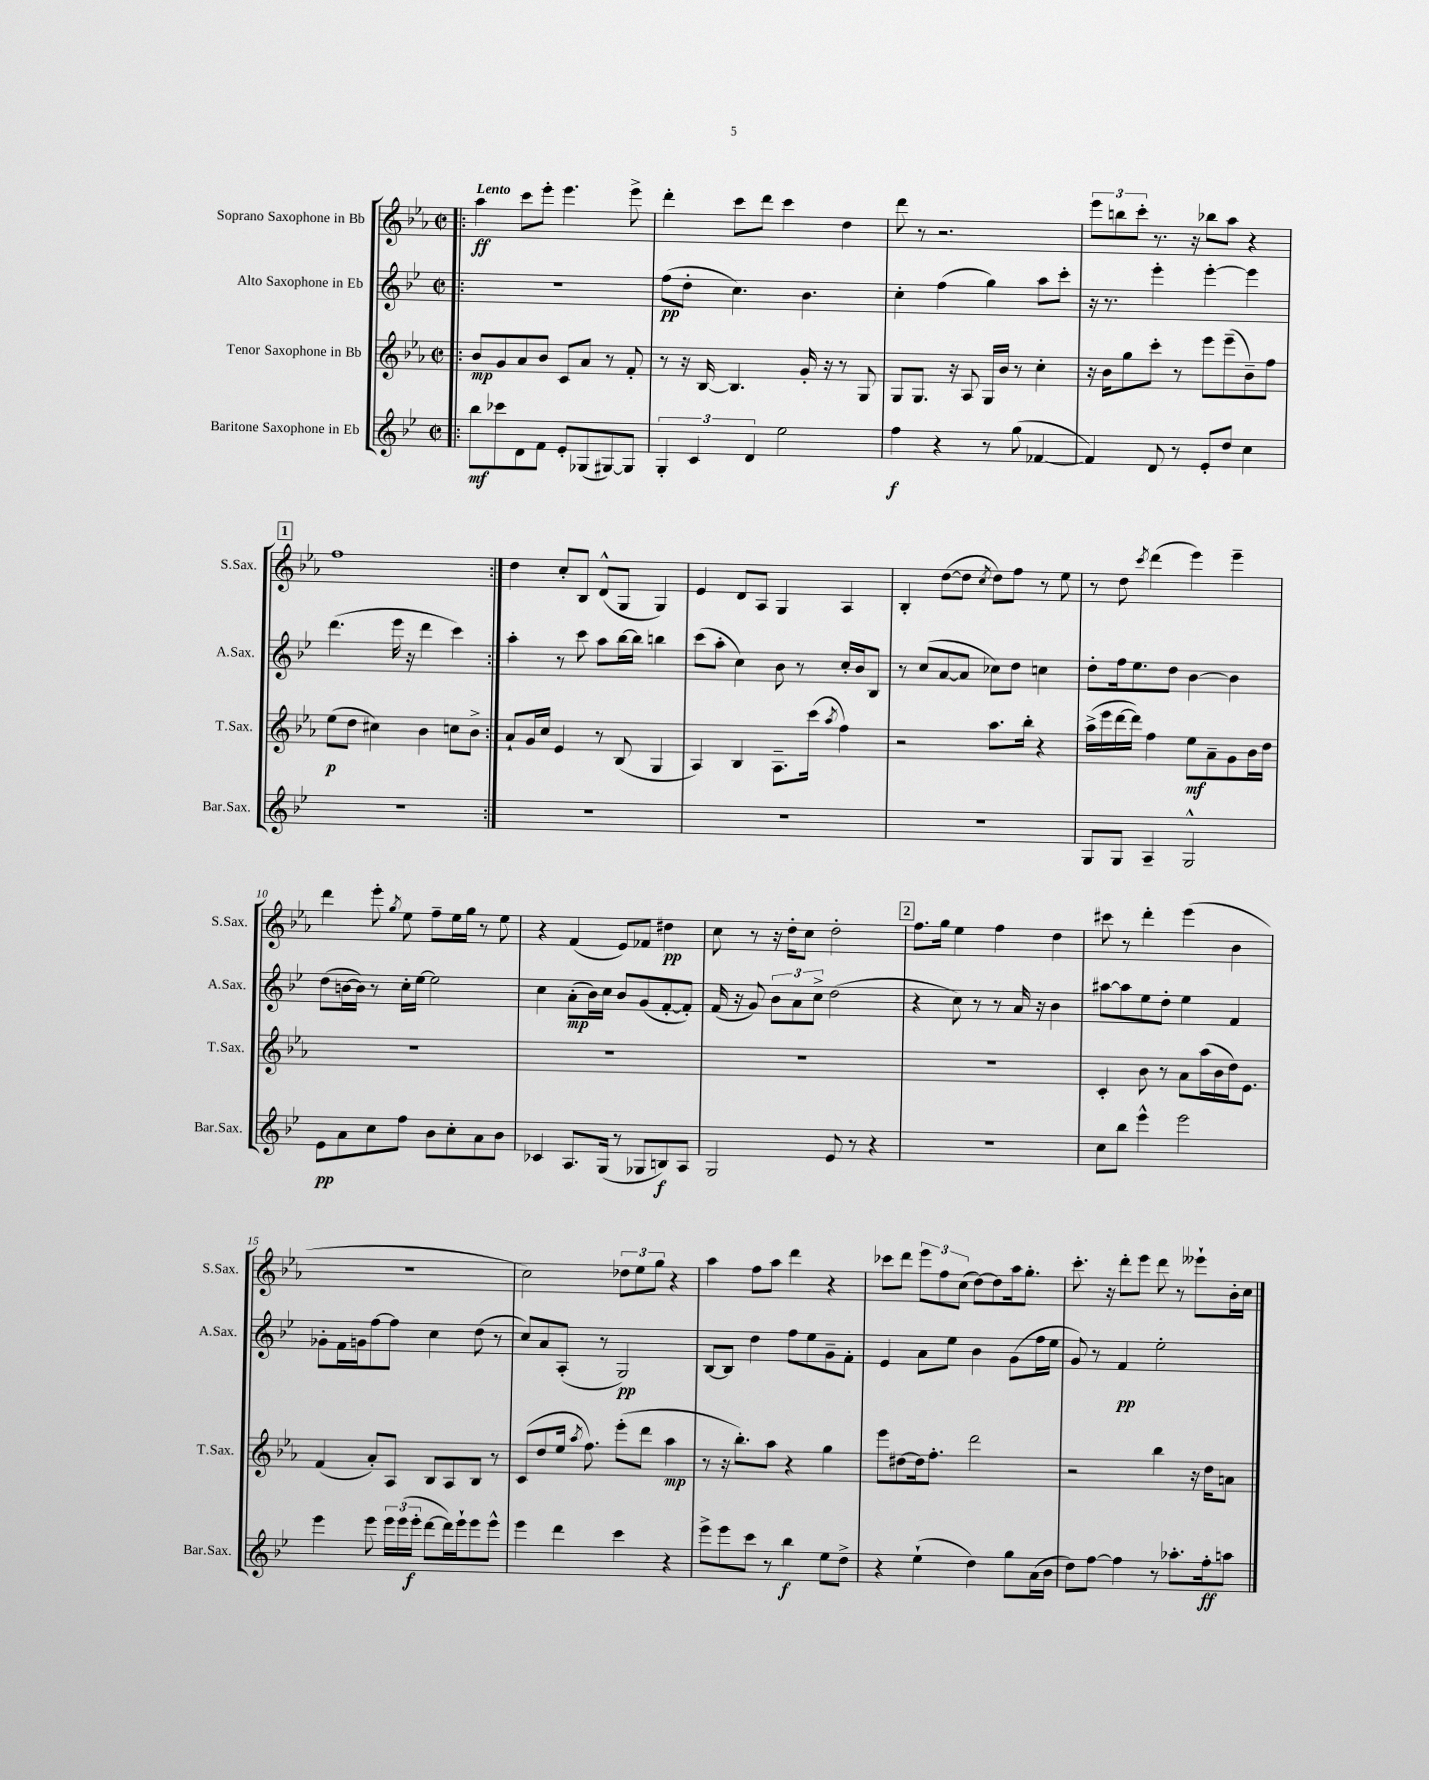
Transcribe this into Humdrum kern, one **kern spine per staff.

**kern	**kern	**kern	**kern
*staff4	*staff3	*staff2	*staff1
*clefG2	*clefG2	*clefG2	*clefG2
*k[b-e-]	*k[b-e-a-]	*k[b-e-]	*k[b-e-a-]
*M2/2	*M2/2	*M2/2	*M2/2
*met(c|)	*met(c|)	*met(c|)	*met(c|)
=!|:	=!|:	=!|:	=!|:
8bb-	8b-	1r	4aa-
8ccc-	8g	.	.
8d	8a-	.	8ccc
8f	8b-	.	8eee-'
8e-'	8c	.	4.eee-
(8G-	8a-	.	.
[8G#)	8r	.	.
8G#]	8f'	.	8eee-^
=	=	=	=
6G'	8r	(8ff	4ddd'
.	16r	8dd'	.
6c	.	.	.
.	[16B-	.	.
.	4.B-]	4.cc)	8ccc
6d	.	.	.
.	.	.	8ddd
2ee-	.	.	4ccc
.	16g'	4.b-	.
.	16r	.	.
.	8r	.	4dd
.	8G	.	.
=	=	=	=
4ff	8G	4cc'	8ddd
.	8.G	.	8r
4r	.	(4ff	2.r
.	16r	.	.
.	8A-	.	.
8r	16G	4gg)	.
.	16b-	.	.
(8gg	8r	.	.
[4f-	4cc'	8aa	.
.	.	8ccc'	.
=	=	=	=
4f-])	16r	16r	12eee-
.	16b-	8.r	.
.	.	.	12bb
.	8gg	.	.
.	.	.	12ccc'
8d	8ccc'	4eee-'	8.r
8r	8r	.	.
.	.	.	16r
8e-'	8eee-	[4eee-'	8bb-
8dd	(8eee-~	.	8aa-
4cc	8b-~)	4eee-]	4r
.	8ff	.	.
=	=	=	=
1r	(8ee-	(4.ddd	1ff
.	8dd	.	.
.	4cc#)	.	.
.	.	16eee-	.
.	.	16r	.
.	4b-	4ddd	.
.	8cc	4ccc)	.
.	8b-^	.	.
=:|!	=:|!	=:|!	=:|!
1r	8a-`	4aa'	4dd
.	16g	.	.
.	16cc	.	.
.	4e-	8r	8cc'
.	.	8ccc	8B-
.	8r	8aa	(8d^^
.	(8B-	[16bb-	8G
.	.	16bb-]	.
.	4G	4bb	4G)
=	=	=	=
1r	4A-)	(8ccc	4e-
.	.	8aa'	.
.	4B-	4cc)	8d
.	.	.	8A-
.	8.A-~	8b-	4G
.	.	8r	.
.	(16ccc	.	.
.	8qaa-	.	.
.	4ff)	16cc'	4A-
.	.	16b-	.
.	.	8B-	.
=	=	=	=
1r	2r	8r	4B-'
.	.	(8cc	.
.	.	[8a	([8dd
.	.	8a]	8dd]
.	.	.	8qcc
.	8.aa-	8cc-)	8dd)
.	.	8dd	8ff
.	16bb-'	.	.
.	4r	4cc	8r
.	.	.	8ee-
=	=	=	=
8G	(16aa-^	8dd'	8r
.	16eee-	.	.
8G	[16ddd	16ff	8dd
.	16ddd])	8.ee-	.
.	.	.	8qccc
4A~	4ff	.	(4ddd
.	.	8dd	.
2G^^	8ee-	[4b-	4eee-)
.	8a-~	.	.
.	8g	4b-]	4eee-~
.	16b-	.	.
.	16dd	.	.
=	=	=	=
8e-	1r	(8dd	4ddd
8a	.	[16b	.
.	.	16b])	.
8cc	.	8r	8eee-'
.	.	.	8qgg
8ff	.	16cc'	8ee-
.	.	[16ee-	.
8b-	.	2ee-]	8ff~
8cc'	.	.	16ee-
.	.	.	16gg
8a	.	.	8r
8b-	.	.	8ee-
=	=	=	=
4c-	1r	4cc	4r
8.A	.	(8a'	(4f
.	.	16b-)	.
(16G	.	16cc	.
8r	.	8b-	8e-)
8G-	.	(8g	8f-
8B)	.	[8f'	4dd#
8A	.	8f'])	.
=	=	=	=
2G	1r	(16f	8cc
.	.	16r	.
.	.	8g)	8r
.	.	12b-	16r
.	.	.	16dd'
.	.	12a	.
.	.	.	8cc
.	.	12cc^	.
8e-	.	(2dd	2dd'
8r	.	.	.
4r	.	.	.
=	=	=	=
1r	1r	4r	8.ff
.	.	.	16gg
.	.	8cc)	4ee-
.	.	8r	.
.	.	8r	4ff
.	.	16a	.
.	.	16r	.
.	.	4b-	4dd
=	=	=	=
8cc	4c'	[8aa#	8ccc#
8bb-	.	8aa#]	8r
4eee-^^	8b-	8ee-	4ddd'
.	8r	8dd'	.
2eee-	8a-	4ee-	(4eee-
.	(16aa-	.	.
.	16b-	.	.
.	16dd)	4f	4b-
.	8.e-	.	.
=	=	=	=
4eee-	(4f	8g-'	1r
.	.	16f	.
.	.	16g	.
8eee-	8a-')	[8ff	.
24eee-	8A-	8ff]	.
(24eee-	.	.	.
24eee-'	.	.	.
[8ddd	8B-	4cc	.
16ddd])	8A-	.	.
16eee-`	.	.	.
8eee-	8B-	(8dd	.
8eee-^^	8r	8r	.
=	=	=	=
4eee-	(8c	8cc)	2cc)
.	8dd	8a	.
4ddd	16ee-	(8A'	.
.	8qaa-	.	.
.	8.ff)	.	.
.	.	8r	.
4ccc	(8eee-'	2G)	12dd-
.	.	.	12ee-
.	8ddd	.	.
.	.	.	12gg
4r	4aa-	.	4r
=	=	=	=
8eee-^	8r	[8B-	4aa-
8eee-	16r	8B-]	.
.	8.bb-')	.	.
8ccc	.	4dd	8ff
8r	8aa-	.	8aa-
4bb-	4r	8ff	4ddd
.	.	8ee-	.
8ee-	4gg	8g~	4r
8dd^	.	8f'	.
=	=	=	=
4r	8eee-	4e-	8ccc-
.	[8dd#	.	8ddd
(4ee-`	16dd#]	8a	12eee-
.	8.ff'	.	.
.	.	.	12ff
.	.	8ee-	.
.	.	.	(12cc
4dd)	2ddd	4b-	[8dd)
.	.	.	8dd]
8gg	.	(8g	16aa-
.	.	.	8.gg'
(16a	.	16ff	.
16b-	.	16ee-	.
=	=	=	=
8dd)	2r	8g)	8.ccc'
[8ff	.	8r	.
.	.	.	16r
4ff]	.	4f	8ddd'
.	.	.	8eee-
8r	4bb-	2ee-'	8ddd
8.aa-'	.	.	8r
.	16r	.	8eee--`
16ff'	16dd	.	.
8aa	8a	.	16b-'
.	.	.	16cc
==	==	==	==
*-	*-	*-	*-
